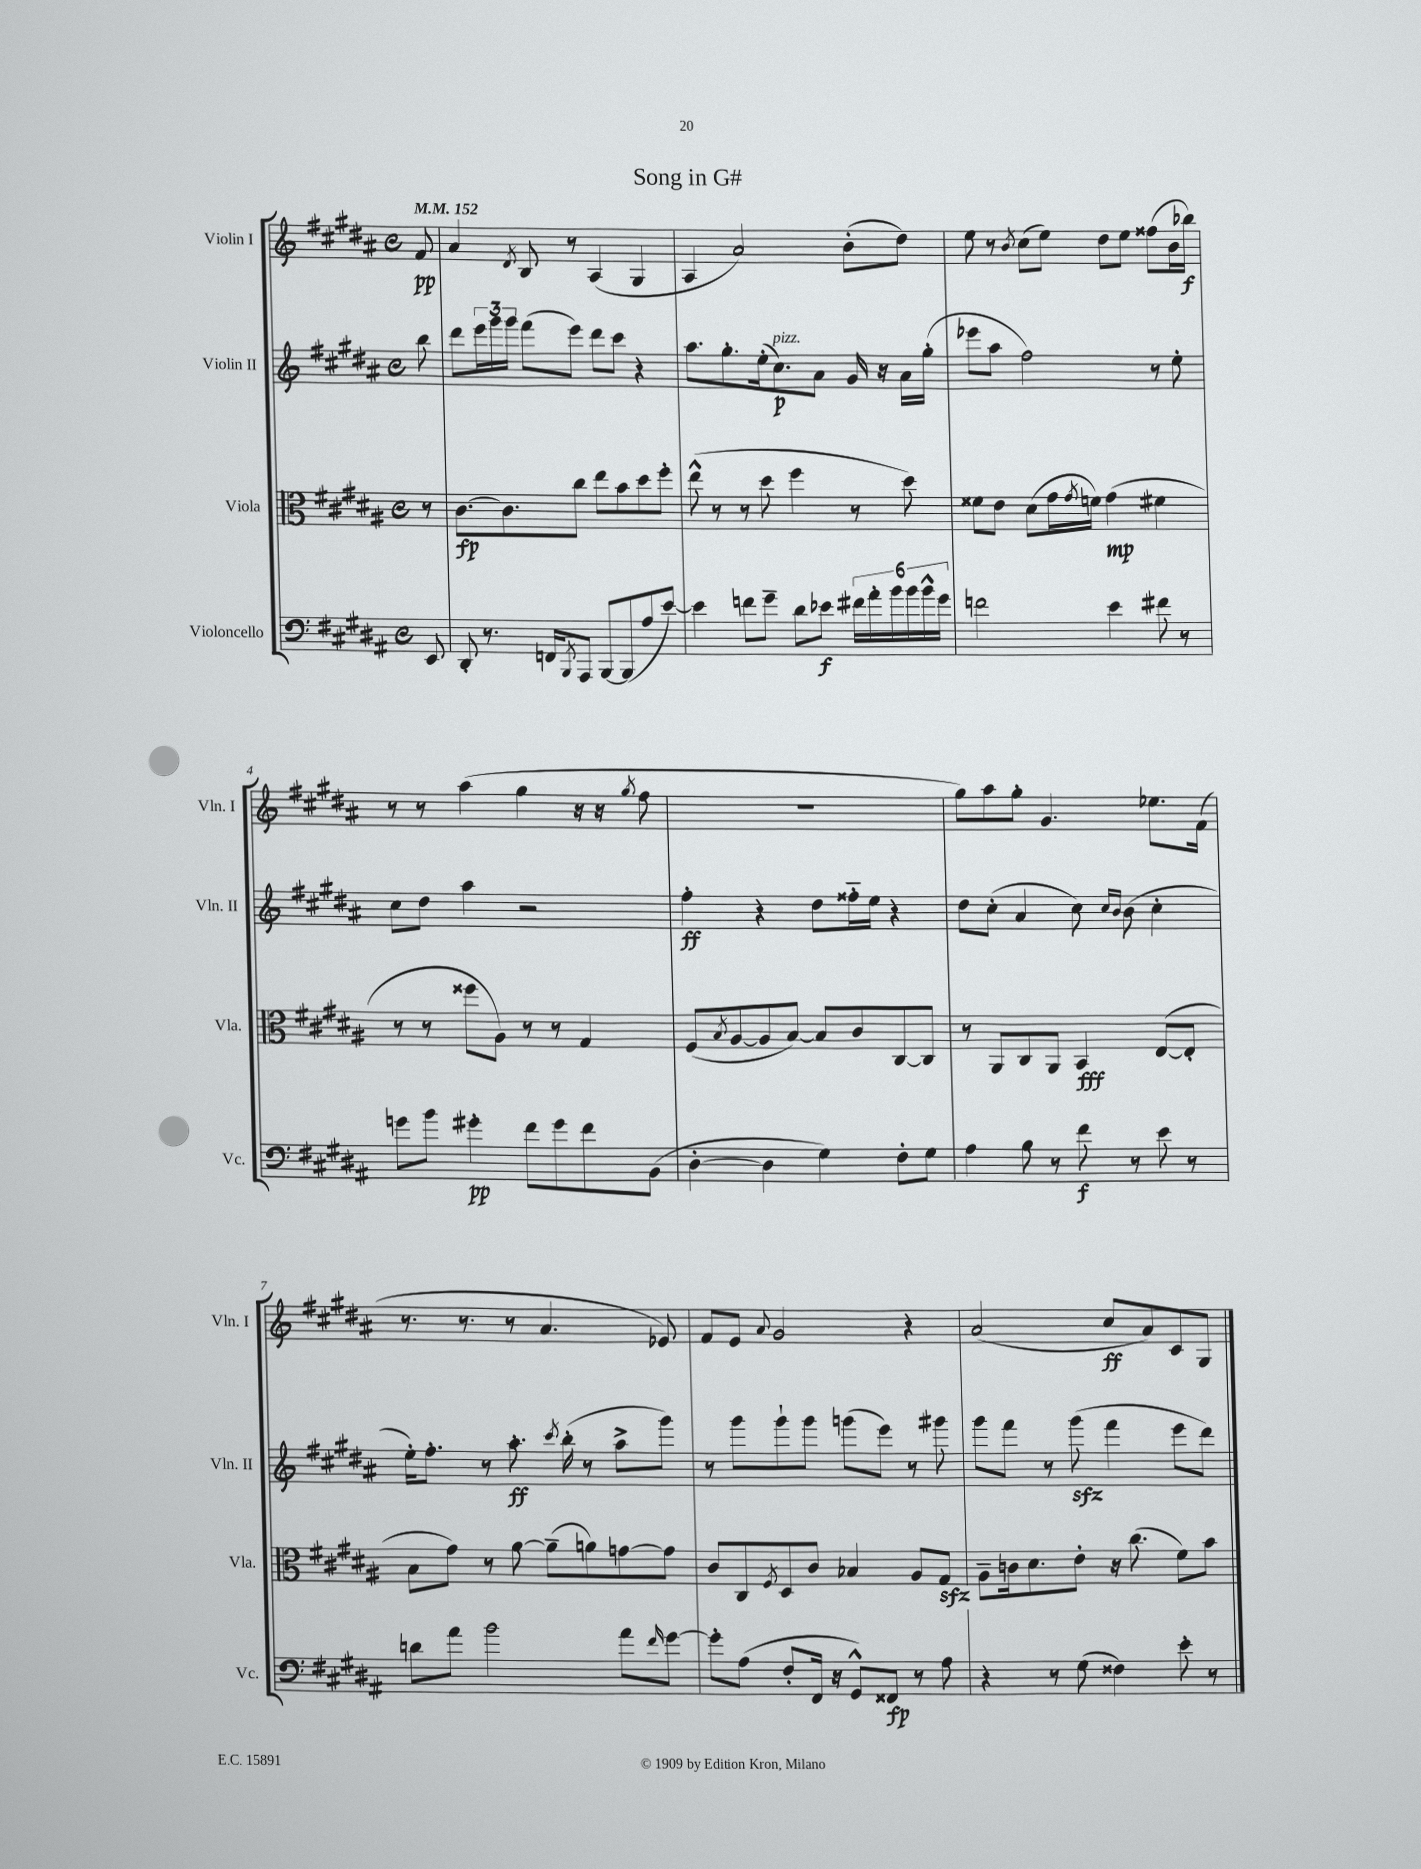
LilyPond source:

\header { title = "Song in G#" }
<<
\new StaffGroup <<
\new Staff = "s0" \with { instrumentName = "Violin I" shortInstrumentName = "Vln. I" } {
    \clef treble \key b \major \defaultTimeSignature \time 4/4 \partial 8 \tempo 4 = 152
    fis'8\pp |
    ais'4 \acciaccatura { dis'8 } b8 r8 ais4( gis4 |
    ais4 ais'2) b'8-.( dis''8) |
    e''8 r8 \acciaccatura { b'8 } cis''8( e''8) dis''8 e''8 fisis''8( b'16 bes''16\f) |
    r8 r8 ais''4( gis''4 r16 r16 \acciaccatura { gis''8 } fis''8 |
    R1 |
    gis''8) ais''8 gis''8-. gis'4. ees''8. fis'16( |
    r8. r8. r8 ais'4. ees'8) |
    fis'8 e'8 \appoggiatura { ais'8 } gis'2 r4 |
    ais'2( cis''8\ff ais'8) cis'8 gis8 \bar "|." |
}
\new Staff = "s1" \with { instrumentName = "Violin II" shortInstrumentName = "Vln. II" } {
    \clef treble \key b \major \defaultTimeSignature \time 4/4 \partial 8
    b''8 |
    dis'''8 \tuplet 3/2 { e'''16 gis'''16 gis'''16 } fis'''8( e'''8) dis'''8 cis'''8 r4 |
    ais''8. gis''8.-. e''16-.( cis''8.\p^\markup { \italic "pizz." }) ais'8 gis'16 r16 ais'16 gis''16-.( |
    ees'''8 ais''8 fis''2) r8 e''8-. |
    cis''8 dis''8 ais''4 r2 |
    fis''4-.\ff r4 dis''8 fisis''16-_ e''16 r4 |
    dis''8 cis''8-.( ais'4 cis''8) \grace { cis''16 b'16 } b'8( cis''4-. |
    e''16-.) fis''8.-. r8 ais''8.-.\ff \acciaccatura { cis'''8 } b''16-.( r8 ais''8-> gis'''8) |
    r8 gis'''8 gis'''8-! gis'''8 g'''8( e'''8) r8 gis'''8 |
    gis'''8 fis'''8 r8 gis'''8\sfz( fis'''4 e'''8 dis'''8) \bar "|." |
}
\new Staff = "s2" \with { instrumentName = "Viola" shortInstrumentName = "Vla." } {
    \clef alto \key b \major \defaultTimeSignature \time 4/4 \partial 8
    r8 |
    cis'8.~\fp cis'8. cis''8 e''8 b'8 dis''8 fis''8-. |
    e''8-^( r8 r8 dis''8 fis''4 r8 dis''8) |
    fisis'8 e'8 dis'8( gis'16 \acciaccatura { gis'8 } f'16) gis'4\mp( fis'4 |
    r8 r8 fisis''8 ais8) r8 r8 gis4 |
    fis8( \acciaccatura { b8 } ais8~ ais8 b8~) b8 cis'8 cis8~ cis8 |
    r8 ais,8 cis8 ais,8 b,4\fff e8~( e8-. |
    b8 gis'8) r8 ais'8~ ais'8--( a'8) g'8~ g'8 |
    cis'8 cis8 \acciaccatura { fis8 } dis8 cis'8 bes4 ais8 gis8\sfz |
    ais8-- c'16 dis'8. e'8-. r16 cis''8.( fis'8) b'8 \bar "|." |
}
\new Staff = "s3" \with { instrumentName = "Violoncello" shortInstrumentName = "Vc." } {
    \clef bass \key b \major \defaultTimeSignature \time 4/4 \partial 8
    e,8 |
    dis,8-. r8. f,16 \acciaccatura { b,,8 } ais,,8 b,,8~ b,,8( ais8 e'8~) |
    e'4 f'8 gis'8-- dis'8 ees'8\f \tuplet 6/4 { fis'16 ais'16-. b'16 b'16 b'16-^ gis'16 } |
    f'2 e'4 fis'8 r8 |
    g'8 b'8 gis'4-.\pp fis'8 gis'8 fis'8 b,8( |
    dis4~-. dis4 gis4) fis8-. gis8 |
    ais4 b8 r8 fis'8\f r8 e'8 r8 |
    d'8 ais'8 b'2 ais'8 \grace { fis'16 } gis'8~ |
    gis'8-. ais8( fis8-. fis,16 r16 gis,8-^) fisis,8\fp r8 ais8 |
    r4 r8 gis8( fisis4) e'8-. r8 \bar "|." |
}
>>
>>
